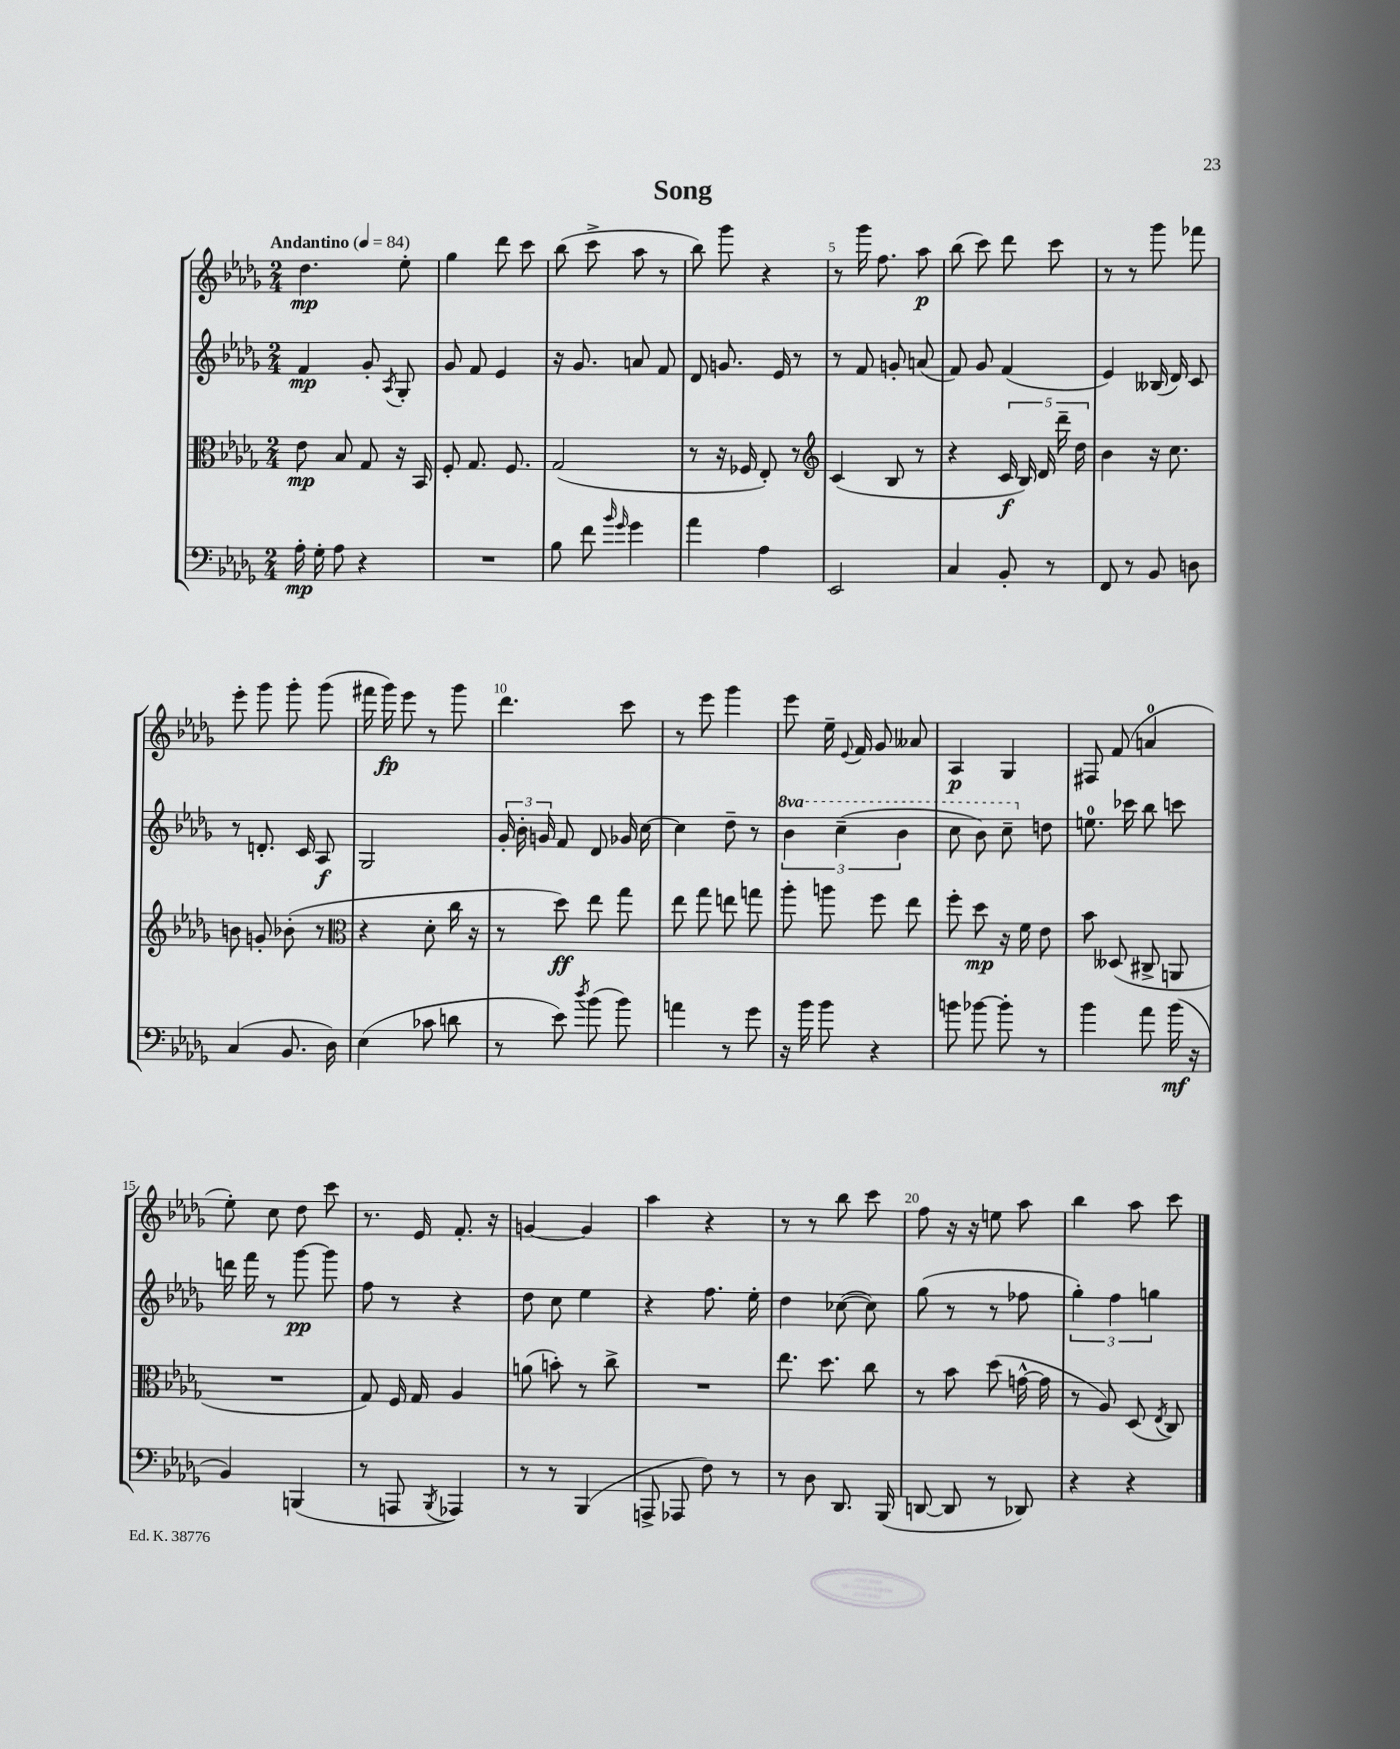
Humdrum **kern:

**kern	**dynam	**kern	**dynam	**kern	**dynam	**kern	**dynam
*part4	*part4	*part3	*part3	*part2	*part2	*part1	*part1
*staff4	*staff4	*staff3	*staff3	*staff2	*staff2	*staff1	*staff1
*clefF4	*	*clefC3	*	*clefG2	*	*clefG2	*
*k[b-e-a-d-g-]	*	*k[b-e-a-d-g-]	*	*k[b-e-a-d-g-]	*	*k[b-e-a-d-g-]	*
*M2/4	*	*M2/4	*	*M2/4	*	*M2/4	*
*MM84	*	*MM84	*	*MM84	*	*MM84	*
=1	=1	=1	=1	=1	=1	=1	=1
!	!	!	!	!	!	!LO:TX:a:B:t=Andantino	!
16A-'\	mp	8e-\	mp	4f/	mp	4.dd-\	mp
16G-'\	.	.	.	.	.	.	.
8A-\	.	8B-/	.	.	.	.	.
4r	.	8G-/	.	8g-'/	.	.	.
.	.	.	.	8qA-/	.	.	.
.	.	16r	.	8G-'/	.	8ee-'\	.
.	.	16BB-/	.	.	.	.	.
=2	=2	=2	=2	=2	=2	=2	=2
2r	.	8F'/	.	8g-/	.	4gg-\	.
.	.	8.G-/	.	8f/	.	.	.
.	.	.	.	4e-/	.	8ddd-\	.
.	.	8.F/	.	.	.	.	.
.	.	.	.	.	.	8ccc\	.
=3	=3	=3	=3	=3	=3	=3	=3
8B-\	.	(2G-/	.	16r	.	(8bb-\	.
.	.	.	.	8.g-/	.	.	.
8f\	.	.	.	.	.	8ccc^\	.
16qqb-/	.	.	.	.	.	.	.
16qqg-/	.	.	.	.	.	.	.
4g-\	.	.	.	8an/	.	8aa-\	.
.	.	.	.	8f/	.	8r	.
=4	=4	=4	=4	=4	=4	=4	=4
4a-\	.	8r	.	8d-/	.	8bb-\)	.
.	.	16r	.	8.gn/	.	8ggg-\	.
.	.	16F-X/	.	.	.	.	.
4A-\	.	8E-'/)	.	.	.	4r	.
.	.	.	.	16e-/	.	.	.
.	.	8r	.	8r	.	.	.
=5	=5	=5	=5	=5	=5	=5	=5
*	*	*clefG2	*	*	*	*	*
2EE-/	.	(4c/	.	8r	.	8r	.
.	.	.	.	8f/	.	16ggg-\	.
.	.	.	.	.	.	8.ff\	.
.	.	8B-/	.	8gn'/	.	.	.
.	.	8r	.	(8an/	.	8aa-\	p
=6	=6	=6	=6	=6	=6	=6	=6
4C/	.	4r	.	8f/)	.	(8bb-\	.
.	.	.	.	8g-/	.	8ccc\)	.
8BB-'/	.	20c/	f	(4f/	.	8ddd-\	.
.	.	20B-/)	.	.	.	.	.
.	.	20d-/	.	.	.	.	.
8r	.	.	.	.	.	8ccc\	.
.	.	20ddd-~\	.	.	.	.	.
.	.	20dd-\	.	.	.	.	.
=7	=7	=7	=7	=7	=7	=7	=7
8FF/	.	4b-\	.	4e-/)	.	8r	.
8r	.	.	.	.	.	8r	.
8BB-/	.	16r	.	(16B--X/	.	8ggg-\	.
.	.	8.cc\	.	16d-/)	.	.	.
8Dn\	.	.	.	8c/	.	8fff-X\	.
!!LO:LB:g=z
=8	=8	=8	=8	=8	=8	=8	=8
(4C/	.	8bn\	.	8r	.	8eee-'\	.
.	.	8gn'/	.	8.dn'/	.	8ggg-\	.
8.BB-/	.	(8b-X'\	.	.	.	8ggg-'\	.
.	.	.	.	16c/	.	.	.
.	.	8r	.	8A-/	f	(8ggg-\	.
16D-\)	.	.	.	.	.	.	.
=9	=9	=9	=9	=9	=9	=9	=9
*	*	*clefC3	*	*	*	*	*
(4E-\	.	4r	.	2G-/	.	16fff#X\	.
.	.	.	.	.	.	16ggg-\)	fp
.	.	.	.	.	.	8eee-\	.
8c-X\	.	8d-'\	.	.	.	8r	.
8dn\	.	16cc\	.	.	.	8ggg-\	.
.	.	16r	.	.	.	.	.
=10	=10	=10	=10	=10	=10	=10	=10
8r	.	8r	.	24g-'/	.	4.ddd-\	.
.	.	.	.	24b-'\	.	.	.
.	.	.	.	24gn/	.	.	.
8e-\)	.	8dd-\)	ff	8f/	.	.	.
8qdd-/	.	.	.	.	.	.	.
(8b-\	.	8ee-\	.	8d-/	.	.	.
8b-\)	.	8gg-\	.	16g-X/	.	8ccc\	.
.	.	.	.	[16cc\	.	.	.
=11	=11	=11	=11	=11	=11	=11	=11
4an\	.	8ee-\	.	4cc\]	.	8r	.
.	.	8gg-\	.	.	.	8eee-\	.
8r	.	8een\	.	8dd-~\	.	4ggg-\	.
8g-\	.	8ggn\	.	8r	.	.	.
=12	=12	=12	=12	=12	=12	=12	=12
*	*	*	*	*8va	*	*	*
16r	.	8aa-'\	.	6bb-\	.	8eee-\	.
16b-\	.	.	.	.	.	.	.
8b-\	.	8aan\	.	.	.	16ee-~\	.
.	.	.	.	(6ccc~\	.	.	.
.	.	.	.	.	.	8qqe-/	.
.	.	.	.	.	.	16f/	.
4r	.	8ff\	.	.	.	8g-/	.
.	.	.	.	6bb-\	.	.	.
.	.	8ee-\	.	.	.	8a--X/	.
=13	=13	=13	=13	=13	=13	=13	=13
8bn\	.	8ff'\	.	8ccc\	.	4A-/	p
[8b-X\	.	8dd-\	mp	8bb-\)	.	.	.
8b-'\]	.	16r	.	8ccc~\	.	4G-/	.
.	.	16f\	.	.	.	.	.
*	*	*	*	*X8va	*	*	*
8r	.	8e-\	.	8ddn\	.	.	.
=14	=14	=14	=14	=14	=14	=14	=14
4b-\	.	8b-\	.	8.een\	.	8F#X/	.
.	.	(8D--X/	.	.	.	(8f/	.
.	.	.	.	16ccc-X\	.	.	.
8a-\	.	8C#X^/	.	8bb-\	.	4an/	.
(16b-\	mf	8AAn/	.	8cccn\	.	.	.
16r	.	.	.	.	.	.	.
!!LO:LB:g=z
=15	=15	=15	=15	=15	=15	=15	=15
4BB-/)	.	2r	.	16dddn\	.	8ee-'\)	.
.	.	.	.	16fff\	.	.	.
.	.	.	.	8r	.	8cc\	.
(4BBBn/	.	.	.	[8ggg-\	pp	8dd-\	.
.	.	.	.	8ggg-\]	.	8ccc\	.
=16	=16	=16	=16	=16	=16	=16	=16
8r	.	8G-/)	.	8ff\	.	8.r	.
8AAAn/	.	16F/	.	8r	.	.	.
.	.	16G-/	.	.	.	16e-/	.
8qBBB-/	.	.	.	.	.	.	.
4AAA-X/)	.	4A-/	.	4r	.	8.f'/	.
.	.	.	.	.	.	16r	.
=17	=17	=17	=17	=17	=17	=17	=17
8r	.	(8an\	.	8dd-\	.	[4gn/	.
8r	.	8bn'\)	.	8cc\	.	.	.
(4BBB-/	.	8r	.	4ee-\	.	4g/]	.
.	.	8cc^\	.	.	.	.	.
=18	=18	=18	=18	=18	=18	=18	=18
8AAAn^/	.	2r	.	4r	.	4aa-\	.
8AAA-X/	.	.	.	.	.	.	.
8F\)	.	.	.	8.ff\	.	4r	.
8r	.	.	.	.	.	.	.
.	.	.	.	16ee-'\	.	.	.
=19	=19	=19	=19	=19	=19	=19	=19
8r	.	8.ee-\	.	4dd-\	.	8r	.
8D-\	.	.	.	.	.	8r	.
.	.	8.dd-\	.	.	.	.	.
8.DD-/	.	.	.	([8cc-X\	.	8bb-\	.
.	.	8cc\	.	8cc-\])	.	8ccc\	.
(16BBB-/	.	.	.	.	.	.	.
=20	=20	=20	=20	=20	=20	=20	=20
[8DDn/	.	8r	.	(8gg-\	.	8ff\	.
8DD/]	.	8b-\	.	8r	.	16r	.
.	.	.	.	.	.	16r	.
8r	.	(8dd-\	.	8r	.	8een\	.
8DD-X/)	.	[16gn^^\	.	8ff-X\	.	8aa-\	.
.	.	16g\]	.	.	.	.	.
=21	=21	=21	=21	=21	=21	=21	=21
4r	.	8r	.	6gg-'\)	.	4bb-\	.
.	.	8A-/)	.	.	.	.	.
.	.	.	.	6ff\	.	.	.
4r	.	(8D-/	.	.	.	8aa-\	.
.	.	.	.	6ggn\	.	.	.
.	.	8qE-/	.	.	.	.	.
.	.	8C/)	.	.	.	8ccc\	.
==	==	==	==	==	==	==	==
*-	*-	*-	*-	*-	*-	*-	*-
